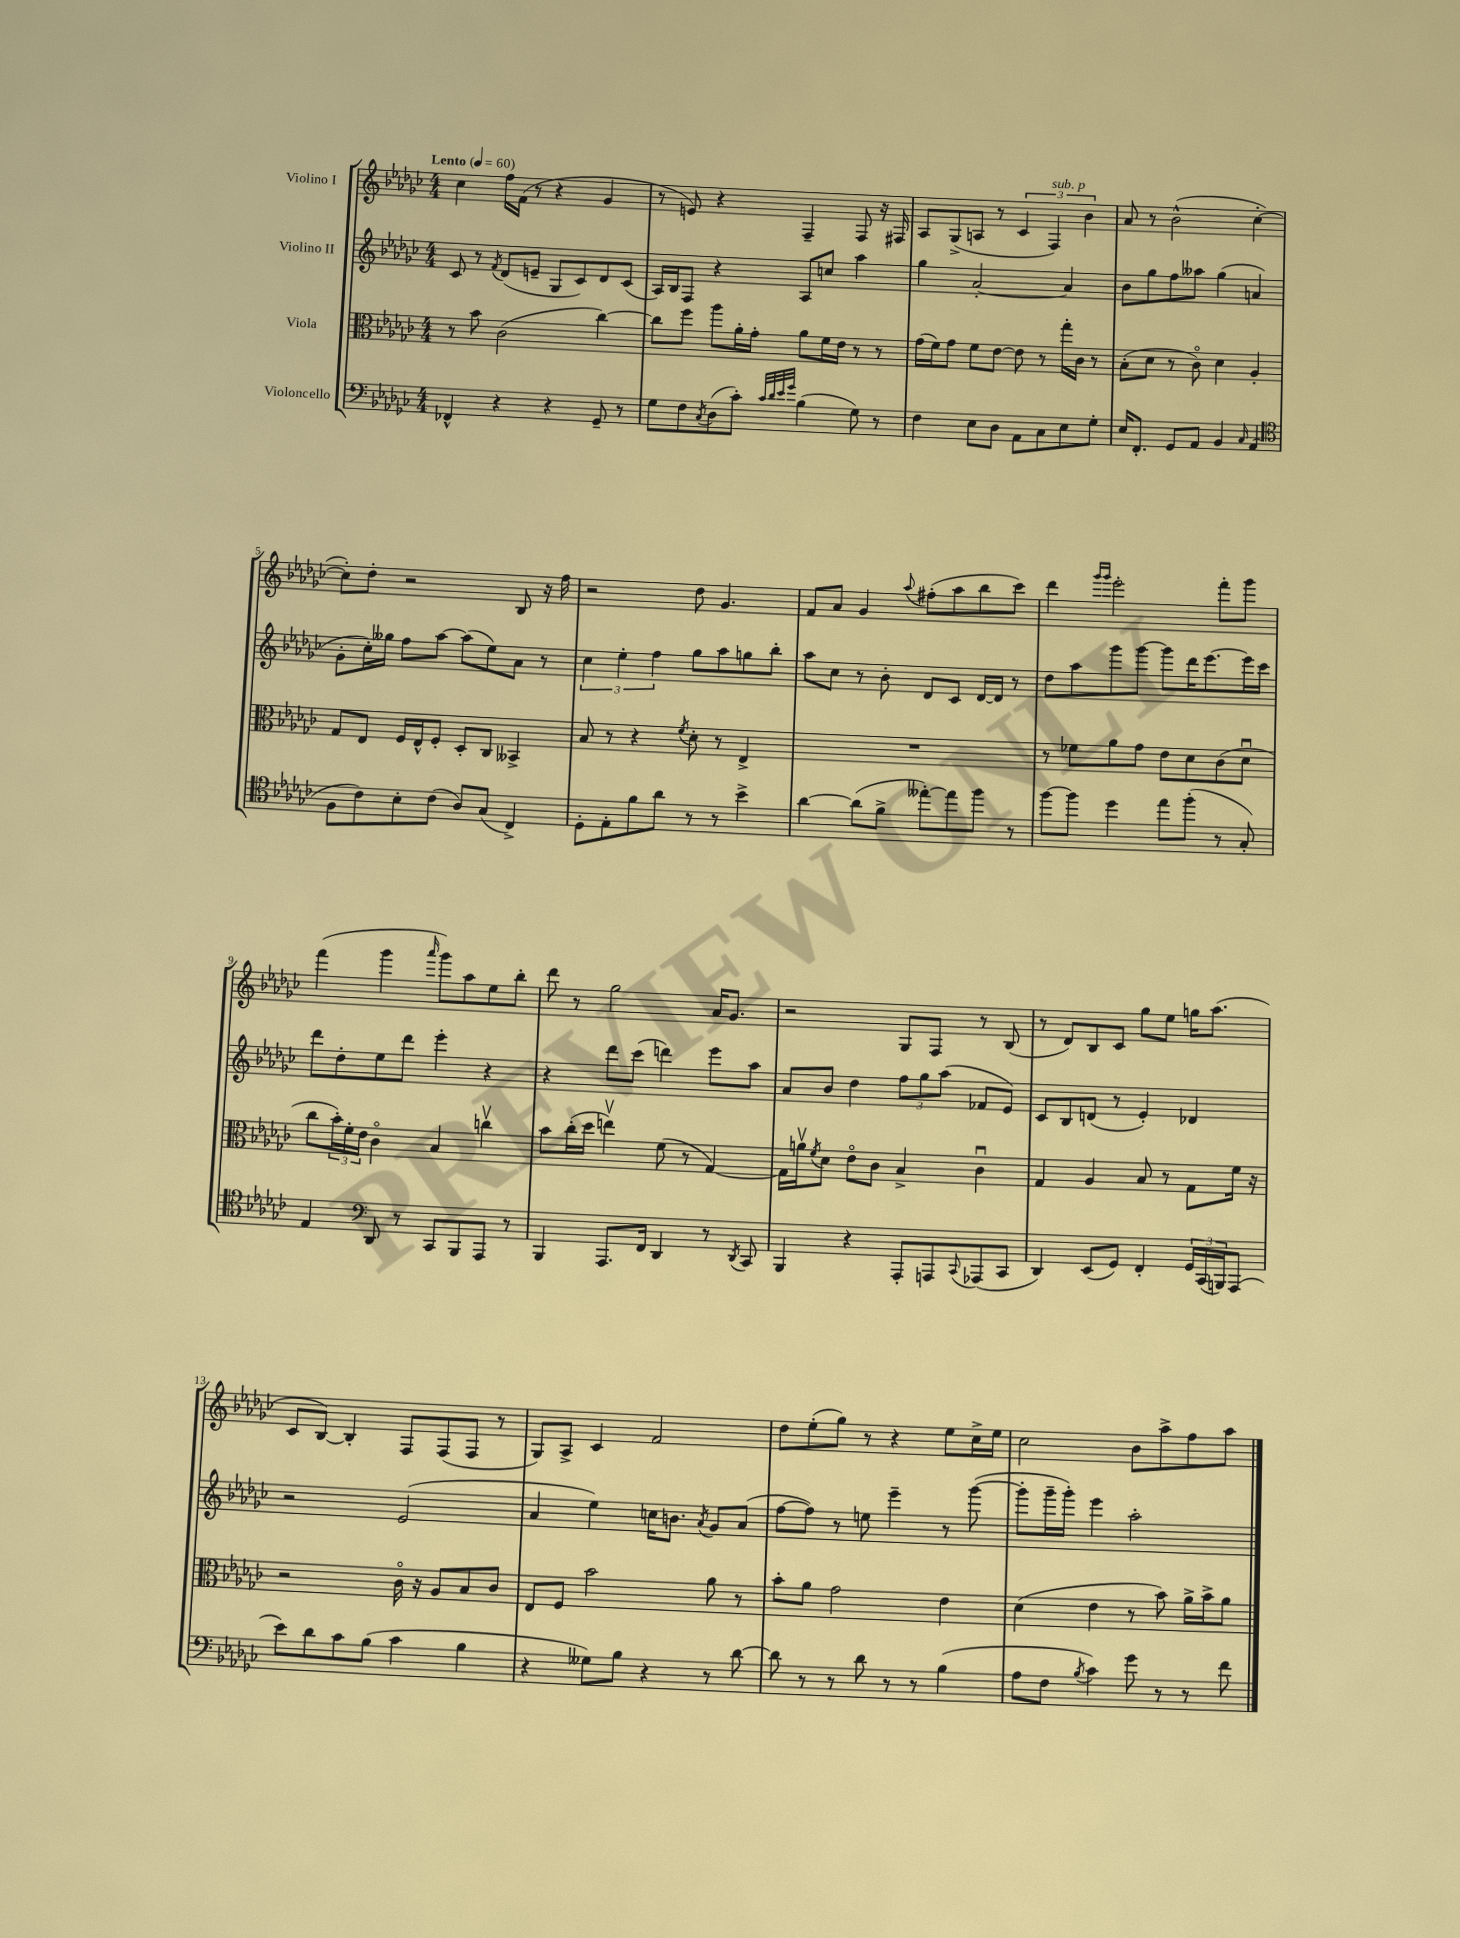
<<
\new StaffGroup <<
\new Staff = "s0" \with { instrumentName = "Violino I" } {
    \clef treble \key ges \major \numericTimeSignature \time 4/4 \tempo "Lento" 4 = 60
    ces''4 f''16 f'16( r8 r4 ges'4 |
    r8 e'8) r4 f4-- f8 r16 fis16 |
    aes8 ges8->( a8 r8 \tuplet 3/2 { ces'4 f4^\markup { \italic "sub. p" }) bes'4 } |
    aes'8 r8 bes'2-^( ces''4~-. |
    ces''8-.) des''8-. r2 bes8 r16 f''16 |
    r2 des''8 ges'4. |
    f'8 aes'8 ges'4 \appoggiatura { aes''8 } fis''8-.( aes''8 bes''8 ces'''8) |
    des'''4 \grace { ges'''16 ges'''16 } ees'''2-. f'''8-. ges'''8 |
    f'''4( ges'''4 \grace { aes'''16 } ges'''8) aes''8 ees''8 bes''8-. |
    des'''8 r8 ges''2 aes'16 ges'8. |
    r2 ges8 f8 r8 bes8( |
    r8 des'8) bes8 ces'8 ges''8 ees''8 g''16 aes''8.( |
    ces'8 bes8~) bes4-. f8 f8( f8 r8 |
    ges8) aes8-> ces'4 f'2 |
    des''8 ees''8-.( ges''8) r8 r4 ees''8 ces''16-> ees''16 |
    ces''2 bes'8 aes''8-> f''8 aes''8 \bar "|." |
}
\new Staff = "s1" \with { instrumentName = "Violino II" } {
    \clef treble \key ges \major \numericTimeSignature \time 4/4
    ces'8 r8 \acciaccatura { f'8 } des'8( e'8-- ges8 ces'8) des'8 ces'8( |
    aes16) bes16 f8 r4 aes8 c''8 aes''4 |
    ges''4 aes'2~-. aes'4 |
    bes'8 ges''8 f''8 aeses''8 ges''4( a'4 |
    ges'8-. ces''16-.) geses''16 f''8 aes''8~ aes''8( ees''8) aes'8 r8 |
    \tuplet 3/2 { ces''4 ees''4-. f''4 } ges''8 aes''8 g''8 bes''8-. |
    aes''8 ces''8 r8 bes'8-. des'8 ces'8 des'16~ des'16 r8 |
    des''8 aes''8 ges'''8 ges'''8~ ges'''8 des'''16 ees'''8.~ ees'''16 ces'''16 |
    des'''8 des''8-. ees''8 des'''8 ees'''4-. r4 |
    r4 des'''8 ces'''8( d'''4) ees'''8 aes''8 |
    aes'8 bes'8 des''4 \tuplet 3/2 { f''8 ges''8 aes''8( } fes'8 ees'8) |
    ces'8 bes8 d'8( r8 ees'4-.) des'4 |
    r2 ees'2( |
    aes'4 ees''4) c''16 b'8. \acciaccatura { aes'8 } ges'8 aes'8( |
    f''8~ f''8) r8 e''8 ees'''4-- r8 ges'''8~( |
    ges'''8-. ges'''16-- ges'''16-.) ees'''4 aes''2-. \bar "|." |
}
\new Staff = "s2" \with { instrumentName = "Viola" } {
    \clef alto \key ges \major \numericTimeSignature \time 4/4
    r8 bes'8 ces'2( ces''4~) |
    ces''8 f''8 aes''8 aes'16-. ges'16-. aes'8 f'16 ees'16 r8 r8 |
    ges'16( f'16) ges'8 f'8 ees'8~ ees'8 r8 ges''16-. ces'16 r8 |
    bes8-.( des'8 r8 ces'8\flageolet) des'4 aes4-. |
    ges8 ees8 f16 ees16-^ f8-. des8-. ces8 beses,4-> |
    bes8 r8 r4 \acciaccatura { f'8 } des'8-. r8 ees4-> |
    R1 |
    r8 fes'8 aes'8 ges'8 ees'8 des'8 ces'8( des'8\downbow |
    ces''8 \tuplet 3/2 { bes'16-.) f'16-. ees'16 } ces'4\flageolet bes4 c''4\upbow |
    bes'8 ces''16-.( des''16 e''4\upbow) f'8( r8 ges4~) |
    ges16 a'16\upbow \acciaccatura { f'8 } des'8 ees'8\flageolet ces'8 bes4-> ces'4\downbow |
    ges4 aes4 bes8 r8 ges8 f'16 r16 |
    r2 ces'16\flageolet r16 aes8 bes8 ces'8 |
    ees8 f8 bes'2 aes'8 r8 |
    bes'8-. aes'8 ges'2 ees'4 |
    des'4( ees'4 r8 bes'8) aes'16-> bes'16-> aes'8 \bar "|." |
}
\new Staff = "s3" \with { instrumentName = "Violoncello" } {
    \clef bass \key ges \major \numericTimeSignature \time 4/4
    fes,4-^ r4 r4 ges,8-- r8 |
    ges8 f8 \acciaccatura { ces8 } des8( ces'8-.) \grace { ces'32 des'32 ees'32 ges'32 } bes4( ges8) r8 |
    f4 ees8 des8 aes,8 ces8 ees8 ges8-. |
    ees16 f,8.-. ges,8 aes,8 bes,4 \grace { ces16 } aes,4( |
    \clef tenor f8 ces'8) bes8-. ces'8( aes8) ges8( ces4->) |
    des8-. ees8-. f'8 aes'8 r8 r8 bes'4-> |
    aes'4~ aes'8( f'8-> eeses''8~-.) eeses''8 f''8 r8 |
    f''8~ f''8 des''4 ees''8 f''8-.( r8 ges8-.) |
    ees4 \clef bass des,8 r8 ces,8 bes,,8 aes,,8 r8 |
    bes,,4 aes,,8. f,16 des,4 r8 \acciaccatura { des,8 } ces,8 |
    bes,,4 r4 aes,,8-. a,,8 \appoggiatura { ces,8 } aes,,8( ces,8 |
    des,4) ees,8( ges,8) f,4-. \tuplet 3/2 { ges,16 ces,16( b,,16) } aes,,8( |
    ees'8) des'8 ces'8 bes8( ces'4 bes4 |
    r4 geses8) bes8 r4 r8 des'8~ |
    des'8 r8 r8 des'8 r8 r8 bes4( |
    aes8 f8 \acciaccatura { bes8 } ces'4) ges'8 r8 r8 f'8 \bar "|." |
}
>>
>>
